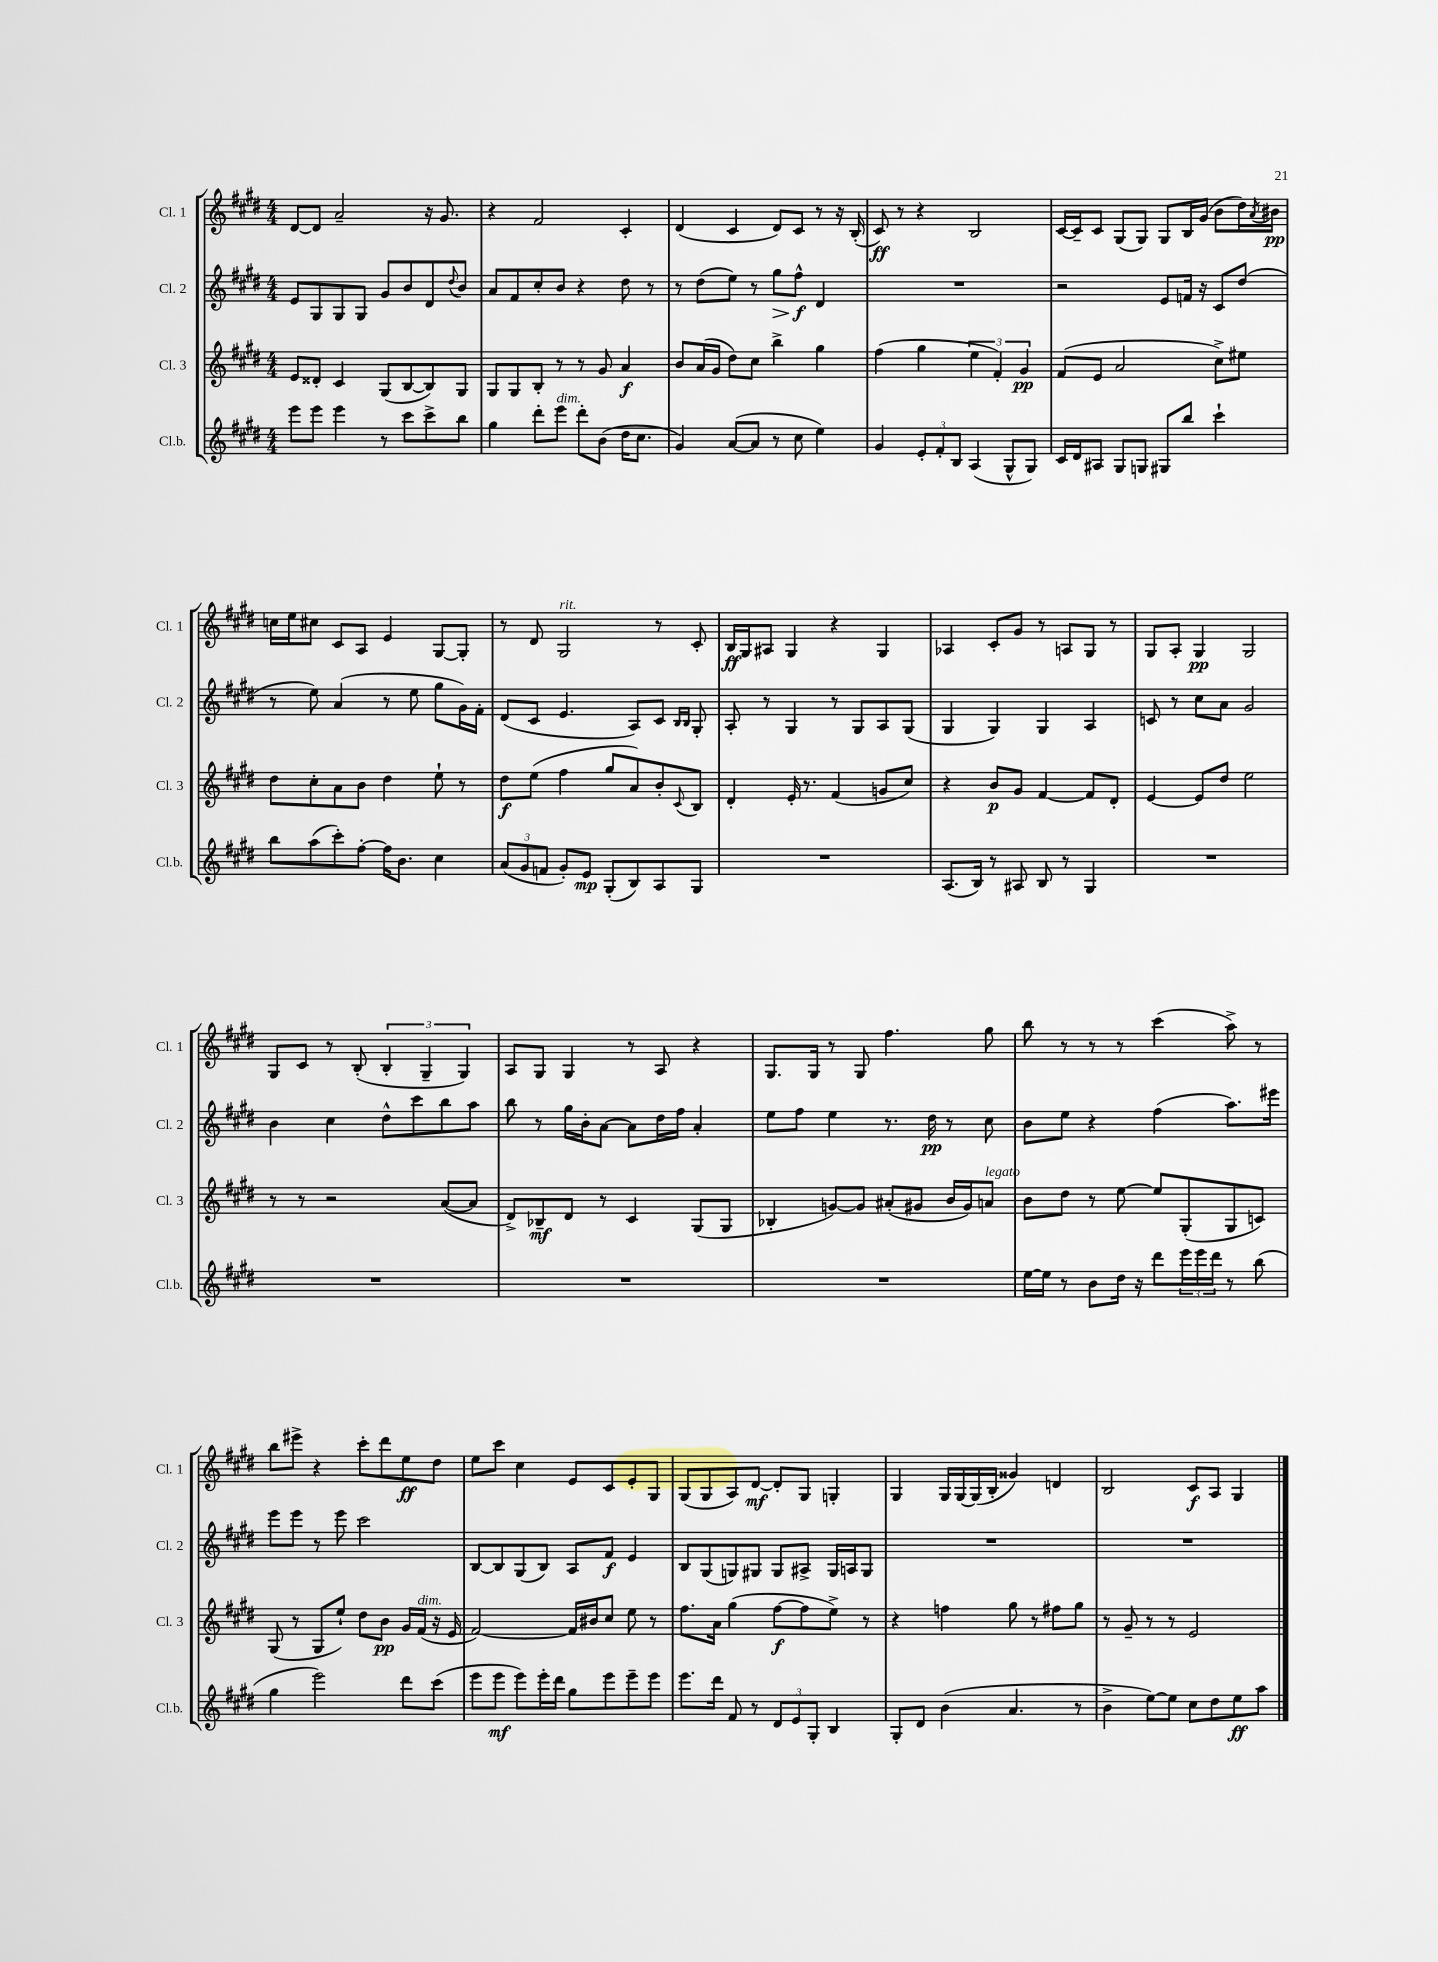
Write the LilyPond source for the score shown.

<<
\new StaffGroup <<
\new Staff = "s0" \with { instrumentName = "Cl. 1" shortInstrumentName = "Cl. 1" } {
    \clef treble \key e \major \numericTimeSignature \time 4/4
    dis'8~ dis'8 a'2-- r16 gis'8. |
    r4 fis'2 cis'4-. |
    dis'4( cis'4 dis'8) cis'8 r8 r16 b16-.( |
    cis'8\ff) r8 r4 b2 |
    cis'16~ cis'16-- cis'8 gis8( gis8) gis8 b16 gis'16( b'8 dis''16) \acciaccatura { a'8 } bis'16\pp |
    c''16 e''16 cis''8 cis'8 a8 e'4 gis8~ gis8-. |
    r8 dis'8 gis2^\markup { \italic "rit." } r8 cis'8-. |
    b16\ff gis16 ais8 gis4 r4 gis4 |
    aes4 cis'8-. gis'8 r8 a8 gis8 r8 |
    gis8 a8-. gis4\pp gis2 |
    gis8 cis'8 r8 b8-.( \tuplet 3/2 { b4-. gis4-- gis4) } |
    a8 gis8 gis4 r8 a8 r4 |
    gis8. gis16 r8 gis8 fis''4. gis''8 |
    b''8 r8 r8 r8 cis'''4( a''8->) r8 |
    b''8 eis'''8-> r4 cis'''8-. dis'''8 e''8\ff dis''8 |
    e''8 cis'''8 cis''4 e'8 cis'8 e'8-. gis8 |
    gis8( gis8 a8) dis'8~\mf dis'8-. gis8 g4-. |
    gis4 gis16 gis16~ gis16( b16-. gisis'4) d'4 |
    b2 cis'8\f a8 gis4 \bar "|." |
}
\new Staff = "s1" \with { instrumentName = "Cl. 2" shortInstrumentName = "Cl. 2" } {
    \clef treble \key e \major \numericTimeSignature \time 4/4
    e'8 gis8 gis8 gis8 gis'8 b'8 dis'8 \appoggiatura { dis''8 } b'8 |
    a'8 fis'8 cis''8-. b'8 r4 dis''8 r8 |
    r8 dis''8( e''8) r8 gis''8\> fis''8-^\f\! dis'4 |
    R1 |
    r2 e'8 f'16 r16 cis'8 dis''8( |
    r8 e''8) a'4( r8 e''8 gis''8 gis'16) fis'16-. |
    dis'8( cis'8 e'4. a8) cis'8 \grace { b16 b16 } gis8-. |
    a8-. r8 gis4 r8 gis8 a8 gis8( |
    gis4 gis4) gis4 a4 |
    c'8 r8 cis''8 a'8 gis'2 |
    b'4 cis''4 dis''8-^ cis'''8 b''8 a''8 |
    b''8 r8 gis''16 b'16-. a'8~ a'8 dis''16 fis''16 a'4-. |
    e''8 fis''8 e''4 r8. dis''16\pp r8 cis''8 |
    b'8 e''8 r4 fis''4( a''8.) eis'''16 |
    e'''8 e'''8 r8 e'''8 cis'''2 |
    b8~ b8 gis8( b8) a8 fis'8\f e'4 |
    b8 gis8( g8) gis8 gis8 ais8-> gis16 a16 gis8 |
    R1 |
    R1 \bar "|." |
}
\new Staff = "s2" \with { instrumentName = "Cl. 3" shortInstrumentName = "Cl. 3" } {
    \clef treble \key e \major \numericTimeSignature \time 4/4
    e'8 disis'8-. cis'4 gis8( b8~ b8) gis8 |
    gis8 gis8 b8-. r8 r8 gis'8 a'4\f |
    b'8 a'16( gis'16 dis''8) cis''8 b''4-> gis''4 |
    fis''4( gis''4 \tuplet 3/2 { e''4 fis'4-.) gis'4\pp } |
    fis'8( e'8 a'2 cis''8->) eis''8 |
    dis''8 cis''8-. a'8 b'8 dis''4 e''8-! r8 |
    dis''8\f e''8( fis''4 gis''8 a'8) b'8-. \appoggiatura { cis'8 } b8 |
    dis'4-. e'16-. r8. fis'4( g'8 cis''8) |
    r4 b'8\p gis'8 fis'4~ fis'8 dis'8-. |
    e'4~ e'8 dis''8 e''2 |
    r8 r8 r2 a'8~( a'8 |
    dis'8->) bes8--\mf dis'8 r8 cis'4 gis8( gis8 |
    bes4-. g'8~) g'8 ais'8-.( gis'8 b'16 gis'16) a'8^\markup { \italic "legato" } |
    b'8 dis''8 r8 e''8~ e''8 gis8-.( gis8 c'8) |
    gis8( r8 gis8 e''8-!) dis''8 b'8\pp gis'16 fis'16^\markup { \italic "dim." }( r16 e'16 |
    fis'2~) fis'16 bis'16 cis''8 e''8 r8 |
    fis''8. a'16 gis''4( fis''8~\f fis''8 e''8->) r8 |
    r4 f''4 gis''8 r8 fis''8 gis''8 |
    r8 gis'8-- r8 r8 e'2 \bar "|." |
}
\new Staff = "s3" \with { instrumentName = "Cl.b." shortInstrumentName = "Cl.b." } {
    \clef treble \key e \major \numericTimeSignature \time 4/4
    e'''8 e'''8 e'''4 r8 cis'''8 cis'''8-> b''8 |
    gis''4 dis'''8-. e'''8^\markup { \italic "dim." } dis'''8-. b'8( dis''16 cis''8. |
    gis'4) a'8~( a'8 r8 cis''8 e''4) |
    gis'4 \tuplet 3/2 { e'8-. fis'8-. b8 } a4( gis8-^ gis8) |
    cis'16 dis'16 ais8 gis8 g8 gis8 b''8 cis'''4-! |
    b''8 a''8( cis'''8-.) fis''8~-. fis''16 b'8. cis''4 |
    \tuplet 3/2 { a'8( gis'8 f'8 } gis'8-.) e'8\mp gis8-.( b8) a8 gis8 |
    R1 |
    a8.( b16) r8 ais8 b8 r8 gis4 |
    R1 |
    R1 |
    R1 |
    R1 |
    e''16~ e''16 r8 b'8 dis''16 r16 dis'''8 \tuplet 3/2 { e'''16 e'''16 dis'''16 } r8 b''8( |
    gis''4 e'''2) dis'''8 cis'''8( |
    e'''8 e'''8\mf e'''8) e'''16-. dis'''16 gis''8 e'''8 e'''8-- e'''8 |
    e'''8. dis'''16 fis'8 r8 \tuplet 3/2 { dis'8 e'8 gis8-. } b4 |
    gis8-. dis'8 b'4( a'4. r8 |
    b'4-> e''8~) e''8 cis''8 dis''8 e''8\ff a''8 \bar "|." |
}
>>
>>
\layout { \context { \Score \remove "Bar_number_engraver" } }
